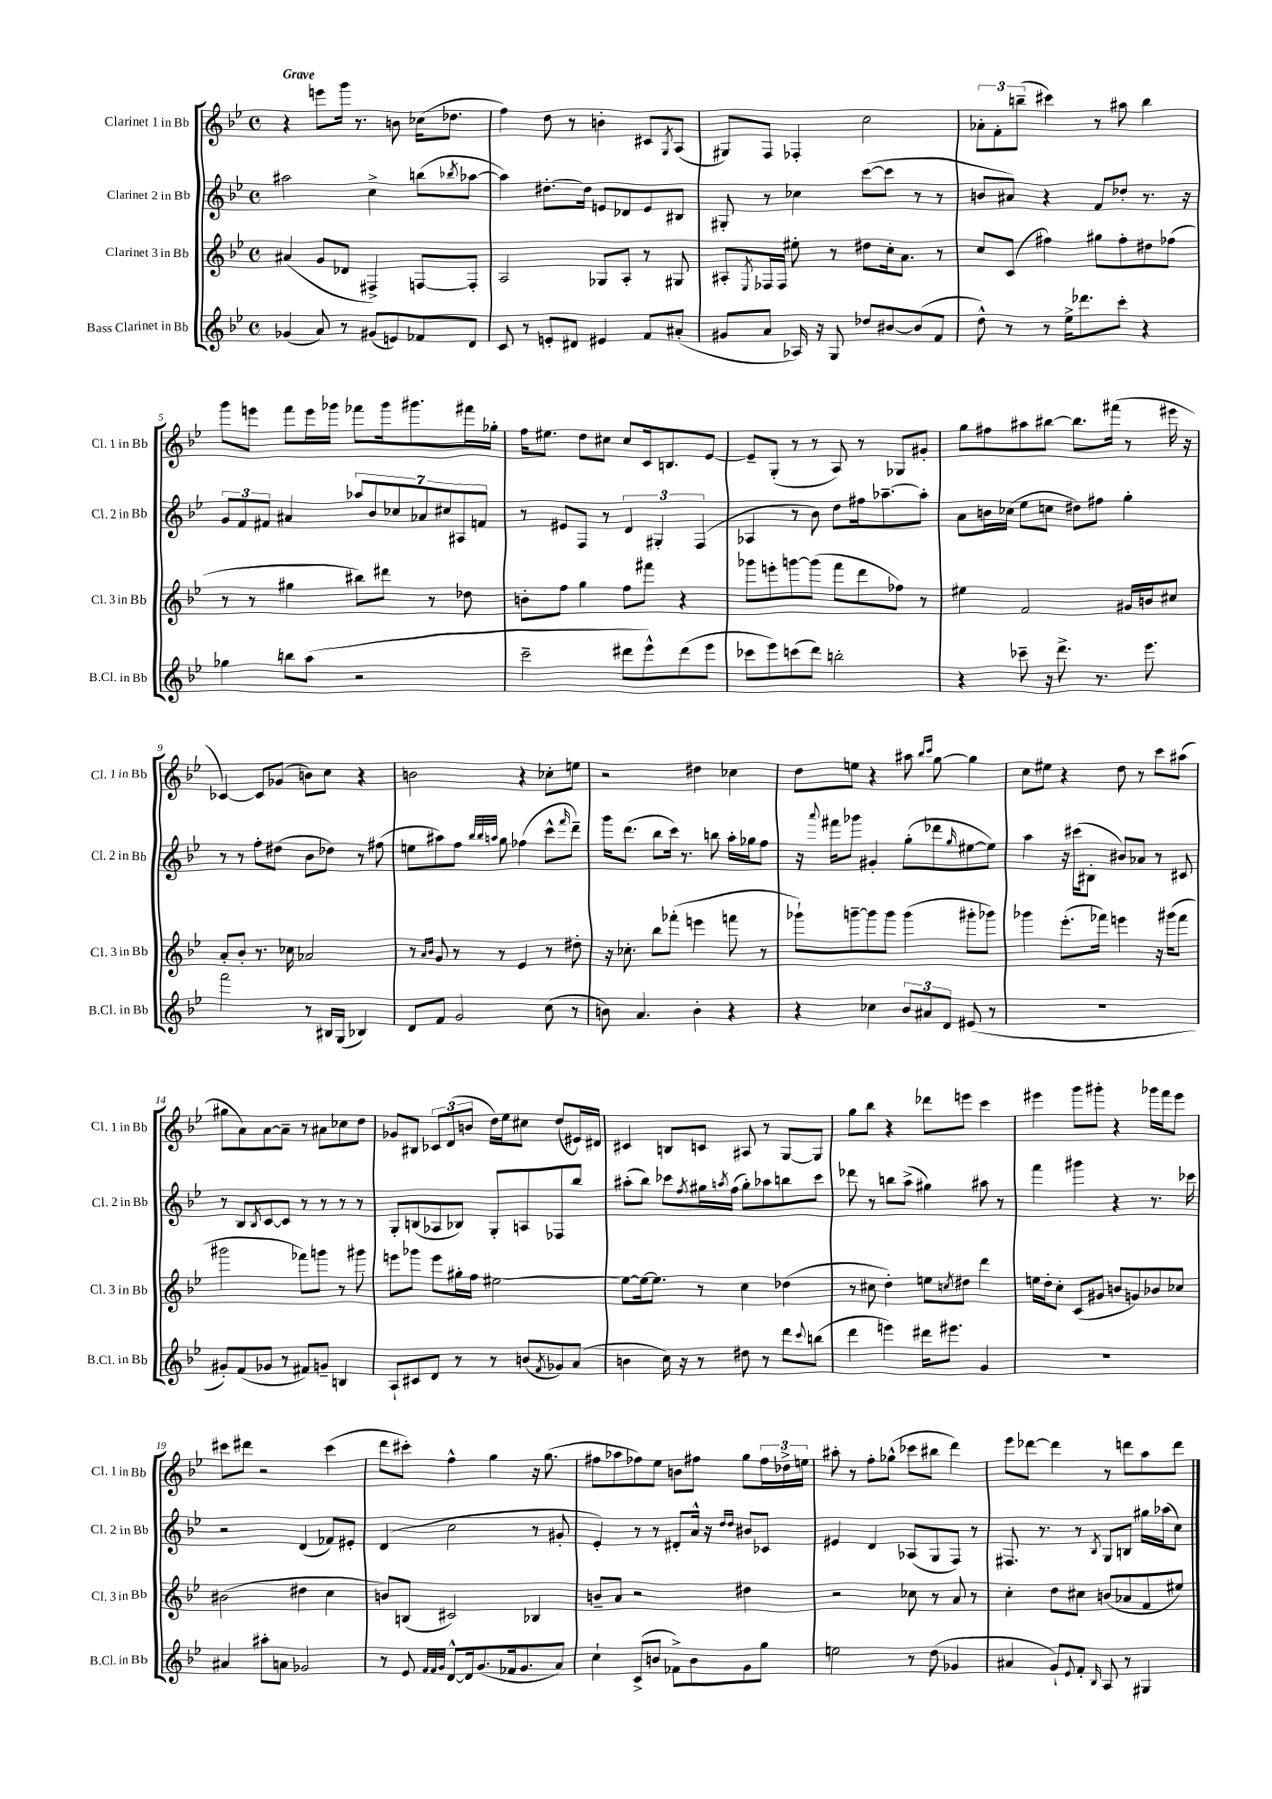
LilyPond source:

<<
\new StaffGroup <<
\new Staff = "s0" \with { instrumentName = "Clarinet 1 in Bb" shortInstrumentName = "Cl. 1 in Bb" } {
    \clef treble \key bes \major \defaultTimeSignature \time 4/4 \tempo "Grave"
    r4 e'''8 g'''16 r8. b'8 ces''16( des''8. |
    f''4) d''8 r8 b'4-. cis'8 \acciaccatura { g8 } a8( |
    gis8) f8 fes4-. c''2 |
    \tuplet 3/2 { aes'8-. f'8-. b''8--( } cis'''4) r8 ais''8 b''4 |
    g'''8 e'''8 f'''8 e'''16 ges'''16 fes'''8 ges'''16 gis'''8. fis'''16 ges''16-. |
    f''16 eis''8. d''8 cis''8 cis''8 c'16 b8. ees'8~ |
    ees'8-- g8-.( r8 r8 a8) r8 ges8 gis'8-. |
    g''8 fis''8 ais''8 bis''8~ bis''8. fis'''16( r8 eis'''16 r16 |
    ces'4~) ces'8 ges'8( b'8) c''8 r4 |
    b'2 r4 ces''8-. e''8 |
    r2 dis''4 ces''4 |
    d''8 e''8 r4 ais''8 \grace { bes''16 c'''16 } g''8~ g''4 |
    c''8 eis''8 r4 d''8 r8 c'''8 ais''8( |
    gis''8 a'8) a'8~ a'8-- r8 ais'8 ces''8 d''8 |
    ges'8 bis8 \tuplet 3/2 { ces'8 d'8( b'8 } d''16) ees''16 cis''8 d''8( eis'16) dis'16 |
    cis'4 b8 c'8 ais8 r8 g8~ g8 |
    g''8 bes''8 r4 des'''8 e'''8 c'''4 |
    eis'''4 g'''8 gis'''8-. r4 ges'''16 f'''16 eis'''8 |
    cis'''8 dis'''8 r2 cis'''4( |
    d'''8 cis'''8-.) f''4-^ g''4 r16 g''8.( |
    fis''8 aes''8 fes''8) ees''8 b'8 fis''8 g''8 \tuplet 3/2 { fis''16 des''16-> e''16 } |
    ais''8-. r8 f''8-. ges''8-^( ces'''8 bis''8 d'''4) |
    ees'''8 des'''8~ des'''4 r8 d'''8 a''8 d'''8 \bar "|." |
}
\new Staff = "s1" \with { instrumentName = "Clarinet 2 in Bb" shortInstrumentName = "Cl. 2 in Bb" } {
    \clef treble \key bes \major \defaultTimeSignature \time 4/4
    ais''2 c''4-> b''8( \acciaccatura { bes''8 } aes''8~ |
    aes''4) dis''8.~-. dis''16 e'8 des'8 e'8 bis8 |
    gis8-. r8 ces''4 c'''8~( c'''8 r8 r8 |
    b'8 ais'8) r4 f'8 des''8-. r8. r16 |
    \tuplet 3/2 { g'8 f'8 fis'8 } ais'4 \tuplet 7/4 { aes''8 bes'8 ces''8 aes'8 cis''8 ais8 f'8 } |
    r8 eis'8 f8 r8 \tuplet 3/2 { d'4 gis4-. f4( } |
    aes4 r8 bes'8) d''8 fis''16 aes''8.~-- aes''8-. |
    a'8 b'16 ces''16( ees''8 c''8 dis''8) fis''8 g''4-. |
    r8 r8 f''8-. dis''8( bes'8 des''8) r8 fis''8( |
    e''8 ais''8) f''8 \grace { bes''32 bes''32 a''32 } g''8 fes''4( c'''8-^ \grace { f'''16 } d'''8--) |
    g'''16 d'''8.( bes''8 c'''16) r8. b''8 a''16-. ges''16 f''8 |
    r16 \appoggiatura { a'''8 } fis'''16 ges'''8 gis'4-. g''8-.( des'''8 \grace { g''16 } eis''8~ eis''8) |
    a''4 r16 cis'''16( bis8-. bis'8) aes'8 r8 cis'8 |
    r8 bes8 \acciaccatura { bes8 } c'8~ c'8 r8 r8 r8 r8 |
    g8-. b8( aes8 bes8) g8-. a8 fes8 bes''8 |
    ais''8-.( bes''8) ces'''8 \acciaccatura { f''8 } gis''16 \acciaccatura { a''8 } f''16( gis''8-.) aes''8 b''8 ces'''8 |
    des'''8 r8 b''8 a''8->( gis''4) ais''8 r8 |
    f'''4 gis'''4 r4 r8. ces'''16 |
    r2 d'4( fes'8) eis'8-. |
    d'4( c''2 r8 gis'8-. |
    ees'4-.) r8 r8 dis'8-. a'16-^ r16 \grace { d''16 d''16 } bis'8 ces'8 |
    eis'4 d'4 aes8( g8 f8) r8 |
    fis8. r8. r8 \acciaccatura { bes8 } g8 b8 gis''16 aes''16( c''8) \bar "|." |
}
\new Staff = "s2" \with { instrumentName = "Clarinet 3 in Bb" shortInstrumentName = "Cl. 3 in Bb" } {
    \clef treble \key bes \major \defaultTimeSignature \time 4/4
    ais'4( g'8 des'8 fis4->) f8~ f8-. |
    a2 ges8 a8-. r8 gis8 |
    ais8-. \acciaccatura { ees8 } fes16 fes16 eis''8-. r8 dis''8 c''16-. a'8. r8 |
    c''8 c'8( fis''4) gis''8 fis''8-. dis''8 fes''8( |
    r8 r8 gis''4 bis''8) dis'''8 r8 des''8 |
    b'8-. f''8 g''4 f''8 fis'''8 r4 |
    ges'''8 e'''8-. g'''8~ g'''8( f'''8 d'''8 fes''8) r8 |
    eis''4 f'2 gis'16 b'16 cis''8 |
    a'8-. bes'8-. r8. ces''16 aes'2 |
    r8 \grace { a'16 bes'16 } g'8 r8 r8 ees'4 r8 dis''8-. |
    r16 ces''8.-. bes''8 fes'''8-.( e'''4 f'''8 r8 |
    ges'''8-!) g'''8~-- g'''8 g'''8 g'''4( gis'''8-. ges'''8) |
    ges'''4 ees'''8.-.( fes'''16) e'''4 r16 gis'''16( fes'''8 |
    gis'''2 fes'''8) g'''8 r8 gis'''8 |
    e'''8 ges'''8 e'''8 gis''16-. f''16 eis''2~ |
    eis''8~ eis''16~ eis''8. r8 c''4 des''4( |
    r8 cis''8 d''4-.) e''8 \acciaccatura { c''8 } dis''8 d'''4 |
    e''16 d''16-. c''8-. c'8( gis'8 b'8 g'8) bes'8 ces''8 |
    bis'2( dis''4 c''4 |
    b'8) b8( cis'2) bes4 |
    b'8-- a'8 r2 dis''4 |
    r2 ces''8 r8 a'8 r8 |
    c''4-. d''8 cis''8 b'8( aes'8 f'8 eis''8) \bar "|." |
}
\new Staff = "s3" \with { instrumentName = "Bass Clarinet in Bb" shortInstrumentName = "B.Cl. in Bb" } {
    \clef treble \key bes \major \defaultTimeSignature \time 4/4
    ges'4( a'8) r8 gis'8( e'8) fes'8 d'8 |
    c'8 r8 e'8-. dis'8 eis'4 f'8 ais'8-.( |
    gis'8 a'8 aes16) r16 g8 des''8 bis'8~ bis'8( f'8 |
    d''8-^) r8 r8 ees''16-> des'''8. c'''8-. r4 |
    ges''4 b''8 a''8( r2 |
    c'''2-- dis'''8 ees'''8-^) dis'''8( ees'''8 |
    ces'''8 ees'''8) c'''8( d'''8) b''2-. |
    r4 ces'''8-- r16 d'''8.-> r8. ees'''8. |
    f'''2 r8 bis16 g16( bes4) |
    d'8 f'8 g'2 c''8( r8 |
    b'8) a'4. b'4-. r4 |
    r4 ces''4 \tuplet 3/2 { bes'8 ais'8 d'8 } eis'8( r8 |
    R1 |
    gis'8-.) f'8( ges'8 r8 fis'8) g'8-- b4 |
    a8-! cis'8 d'8 r8 r8 b'8( \acciaccatura { f'8 } ges'8) a'8( |
    b'4 c''16) r16 r8 dis''8 r8 d'''8 \appoggiatura { c'''8 } b''8( |
    d'''4 e'''4) dis'''16 eis'''8. g'4 |
    R1 |
    ais'4 ais''8-. a'8 ges'2 |
    r8 ees'8 \grace { f'32 f'32 g'32 } d'8~-^ d'16 g'8.( fes'16 g'8. a'8) |
    c''4-! c'8->( b'8 fes'8->) b'8 g'8 g''8 |
    e''2 r8 d''8( ges'4 |
    ais'4 g'8-!) \appoggiatura { ees'8 } f'8-. \grace { bes16 } a8 r8 gis4 \bar "|." |
}
>>
>>
